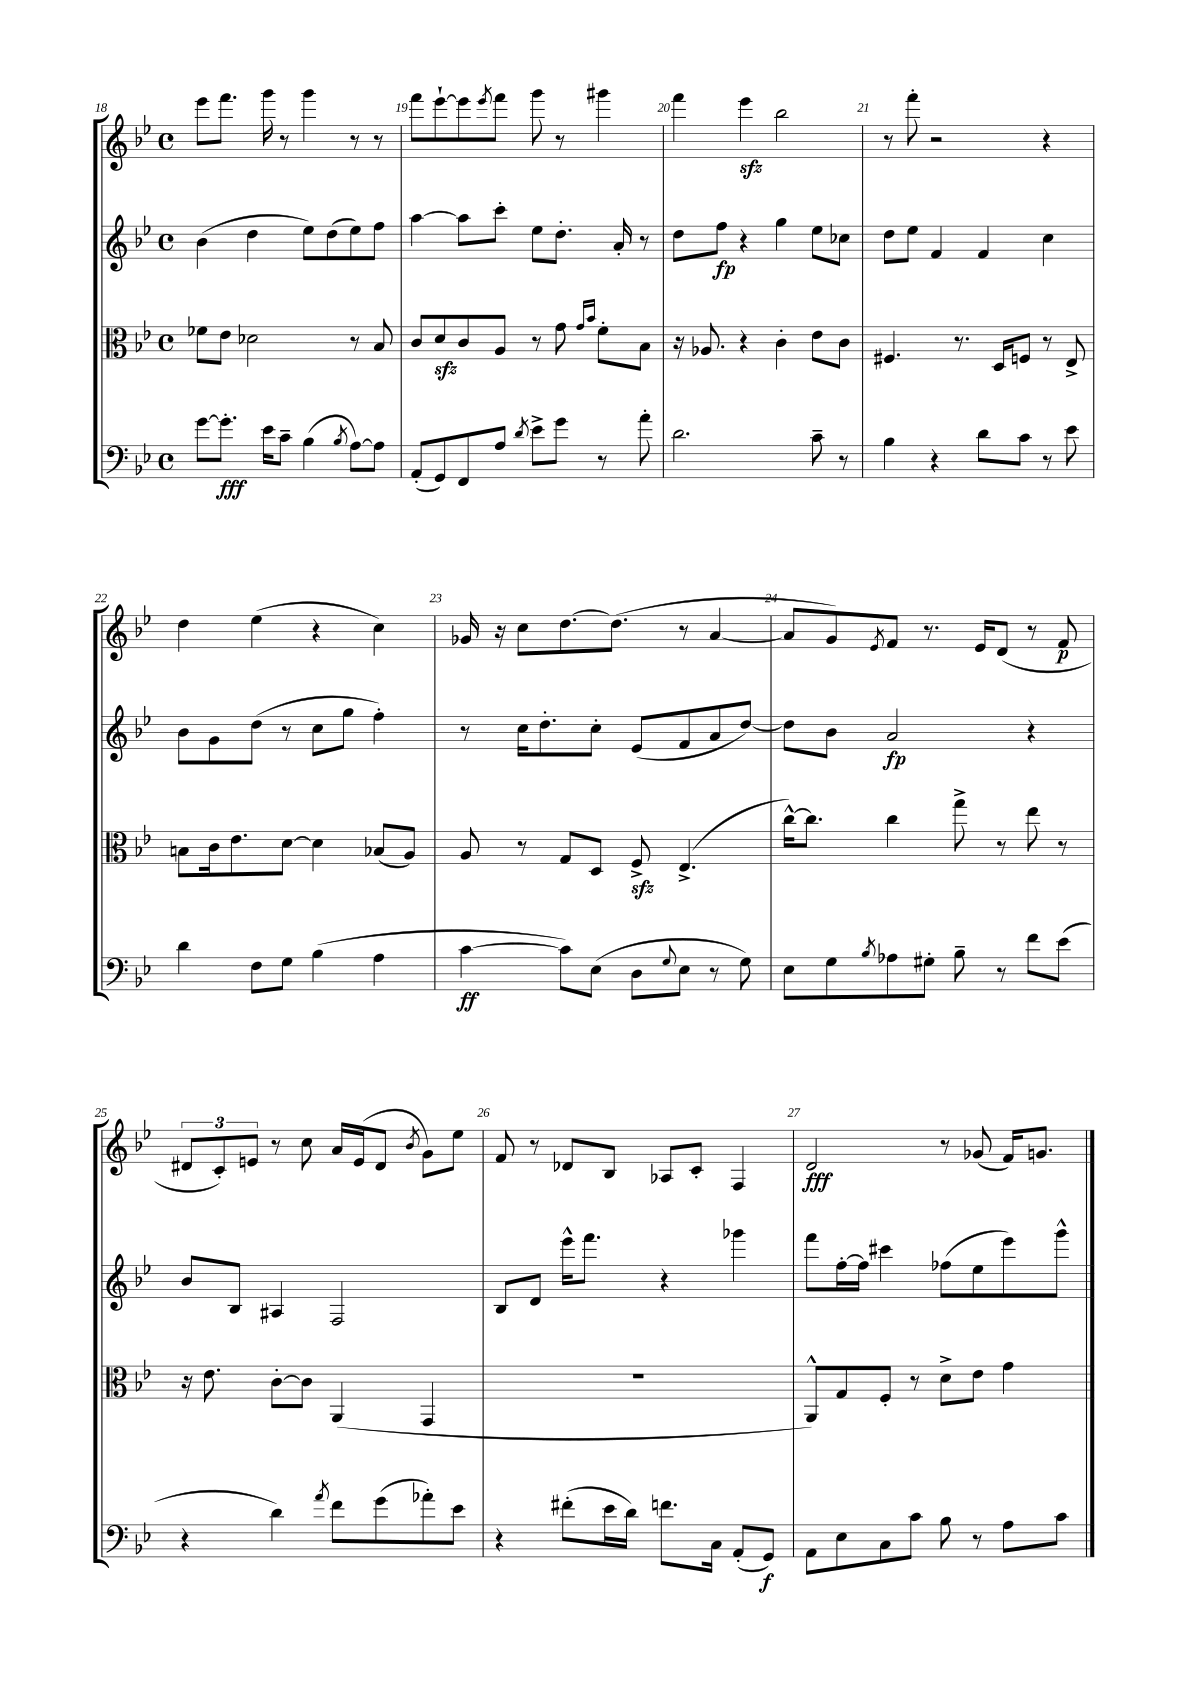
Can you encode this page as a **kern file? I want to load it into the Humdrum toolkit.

**kern	**kern	**kern	**kern
*staff4	*staff3	*staff2	*staff1
*clefF4	*clefC3	*clefG2	*clefG2
*k[b-e-]	*k[b-e-]	*k[b-e-]	*k[b-e-]
*M4/4	*M4/4	*M4/4	*M4/4
*met(c)	*met(c)	*met(c)	*met(c)
[8g\L	8f-\L	(4b-\	8eee-\L
8.g'\]J	8e-\J	.	8.fff\J
.	2d-\	4dd\	.
16e-\LK	.	.	16ggg\
8c~\J	.	.	8r
(4B-\	.	8ee-\L)	4ggg\
.	.	(8dd\	.
8qB-/	.	.	.
[8A\L)	8r	8ee-\)	8r
8A\]J	8B-/	8ff\J	8r
=	=	=	=
(8AA'/L	8c/L	[4aa\	8fff\L
8GG/)	8d/	.	[8eee-`\
8FF/	8c/	8aa\]L	8eee-\]
.	.	.	8qeee-/
8A/J	8A/J	8ccc'\J	8fff\J
8qd/	.	.	.
8e-^\L	8r	8ee-\L	8ggg\
8g\J	8g\	8.dd'\J	8r
.	16qqg/LL	.	.
.	16qqb-/JJ	.	.
8r	8f'\L	.	4ggg#\
.	.	16a'/	.
8a'\	8B-\J	8r	.
=	=	=	=
2.d\	16r	8dd\L	4fff\
.	8.A-/	.	.
.	.	8ff\J	.
.	4r	4r	4eee-\
.	4c'\	4gg\	2bb-\
8c~\	8e-\L	8ee-\L	.
8r	8c\J	8cc-\J	.
=	=	=	=
4B-\	4.F#/	8dd\L	8r
.	.	8ee-\J	8fff'\
4r	.	4f/	2r
.	8.r	.	.
8d\L	.	4f/	.
.	16D/LK	.	.
8c\J	8F/J	.	.
8r	8r	4cc\	4r
8e-\	8E-^/	.	.
=	=	=	=
4d\	8B\L	8b-\L	4dd\
.	16c\k	8g\	.
.	8.e-\	.	.
8F\L	.	(8dd\J	(4ee-\
8G\J	[8d\J	8r	.
(4B-\	4d\]	8cc\L	4r
.	.	8gg\J	.
4A\	(8B-/L	4ff'\)	4cc\)
.	8A/J)	.	.
=	=	=	=
[4c\	8A/	8r	16g-/
.	.	.	16r
.	8r	16cc\LK	8cc\L
.	.	8.dd'\	.
8c\]L)	8G/L	.	[8.dd\
(8E-\J	8D/J	8cc'\J	.
.	.	.	(8.dd\]J
8D\L	8F^/	(8e-/L	.
8qqG/	.	.	.
8E-\J	(4.E-^/	8f/	8r
8r	.	8a/	[4a/
8G\)	.	[8dd/J)	.
=	=	=	=
8E-\L	[16cc^^\LK)	8dd\]L	8a/]L
.	8.cc\]J	.	.
8G\	.	8b-\J	8g/)
8qB-/	.	.	8qe-/
8A-\	4cc\	2a/	8f/J
8G#'\J	.	.	8.r
8B-~\	8gg^\	.	.
.	.	.	16e-/LK
8r	8r	.	(8d/J
8f\L	8ee-\	4r	8r
(8e-\J	8r	.	8f/
=	=	=	=
4r	16r	8b-/L	12d#/L
.	8.e-\	.	.
.	.	.	12c'/)
.	.	8B-/J	.
.	.	.	12e/J
4d\)	[8c'\L	4A#/	8r
.	8c\]J	.	8cc\
8qa/	.	.	.
8f\L	(4AA/	2F/	16a/LL
.	.	.	(16e/J
(8g\	.	.	8d#/J
.	.	.	8qb-/
8a-'\)	4GG/	.	8g\L)
8e-\J	.	.	8ee-\J
=	=	=	=
4r	1r	8B-/L	8f/
.	.	8d/J	8r
(8f#'\L	.	16eee-^^\LK	8d-/L
.	.	8.fff\J	.
16e-\L	.	.	8B-/J
16d\JJ)	.	.	.
8.f\L	.	4r	8A-/L
.	.	.	8c'/J
16C\Jk	.	.	.
(8AA'/L	.	4ggg-\	4F/
8GG/J)	.	.	.
=	=	=	=
8AA\L	8AA^^/L)	8fff\L	2d/
8E-\	8G/	[16ff'\L	.
.	.	16ff\]JJ	.
8C\	8F'/J	4ccc#\	.
8c\J	8r	.	.
8B-\	8d^\L	(8ff-\L	8r
8r	8e-\J	8ee-\	(8g-/
8A\L	4g\	8eee-\)	16f/LK)
.	.	.	8.g/J
8c\J	.	8ggg^^\J	.
==	==	==	==
*-	*-	*-	*-
